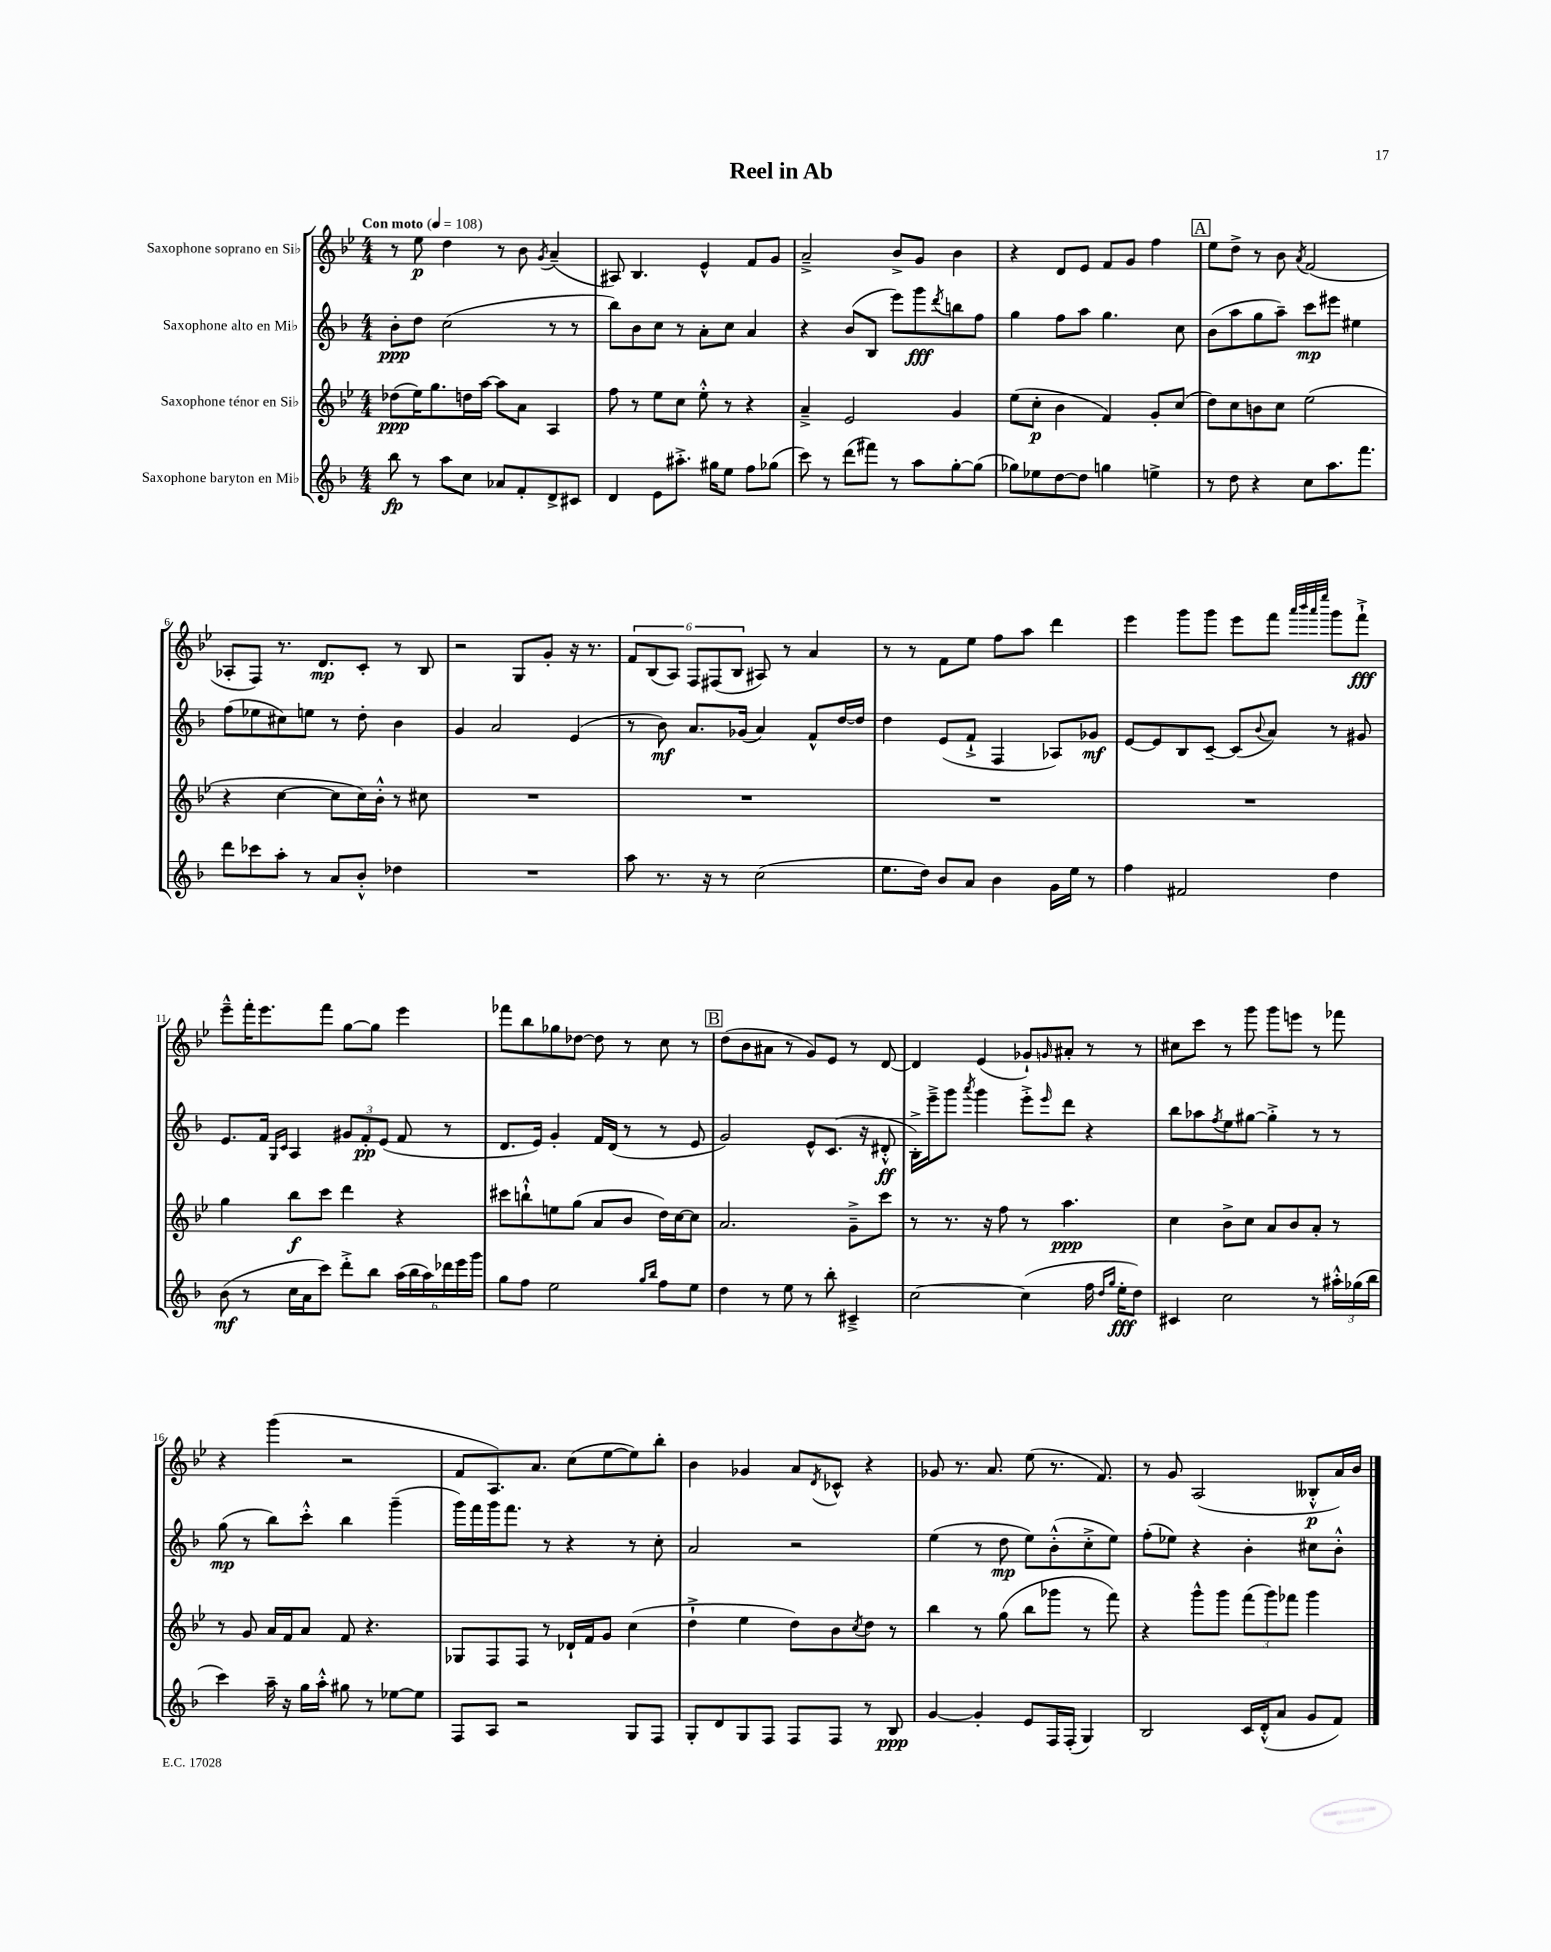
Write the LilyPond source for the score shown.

\header { title = "Reel in Ab" }
<<
\new StaffGroup <<
\new Staff = "s0" \with { instrumentName = "Saxophone soprano en Sib" } {
    \clef treble \key bes \major \numericTimeSignature \time 4/4 \tempo "Con moto" 4 = 108
    r8 ees''8\p d''4 r8 bes'8 \acciaccatura { g'8 } a'4--( |
    ais8) bes4. ees'4-^ f'8 g'8 |
    a'2---> bes'8-> g'8 bes'4 |
    r4 d'8 ees'8 f'8 g'8 f''4 |
    \mark \markup { \box "A" } ees''8 d''8-> r8 bes'8 \acciaccatura { a'8 } f'2( |
    aes8-. f8) r8. d'8.\mp c'8-. r8 bes8 |
    r2 g8 g'8-. r16 r8. |
    \tuplet 6/4 { f'8 bes8( a8) f8 fis8( bes8 } ais8) r8 a'4 |
    r8 r8 f'8 ees''8 f''8 a''8 d'''4 |
    ees'''4 g'''8 g'''8 ees'''8 f'''8 \grace { a'''32 bes'''32 a'''32 ees''''32 } g'''8 f'''8-!->\fff |
    ees'''8---^ f'''16-. ees'''8. f'''8 g''8~ g''8 ees'''4 |
    fes'''8 bes''8 ges''8 des''8~ des''8 r8 c''8 r8 |
    \mark \markup { \box "B" } d''8( bes'8 ais'8 r8 g'8) ees'8 r8 d'8~ |
    d'4 ees'4( ges'8-!) \grace { g'16 } ais'8-. r8 r8 |
    cis''8 c'''8 r8 g'''8 g'''8 e'''8 r8 fes'''8 |
    r4 g'''4( r2 |
    f'8 a8.) a'8. c''8( ees''8~ ees''8) bes''8-. |
    bes'4 ges'4 a'8 \acciaccatura { d'8 } ces'8-^ r4 |
    ges'8 r8. a'8. ees''8( r8. f'8.) |
    r8 g'8 a2( beses8-.-^\p a'16) bes'16 \bar "|." |
}
\new Staff = "s1" \with { instrumentName = "Saxophone alto en Mib" } {
    \clef treble \key f \major \numericTimeSignature \time 4/4
    bes'8-.\ppp d''8 c''2( r8 r8 |
    bes''8) bes'8 c''8 r8 a'8-. c''8 a'4 |
    r4 bes'8( bes8 e'''8) g'''8\fff \acciaccatura { d'''8 } b''8 f''8 |
    g''4 f''8 a''8 g''4. c''8 |
    \mark \markup { \box "A" } bes'8( a''8 g''8 a''8--) c'''8\mp eis'''8 eis''4 |
    f''8( ees''8 cis''8) e''8 r8 d''8-. bes'4 |
    g'4 a'2 e'4( |
    r8 bes'8\mf) a'8. ges'16( a'4) f'8-^ d''16~ d''16 |
    d''4 e'8( f'8-!-> f4 aes8) ges'8\mf |
    e'8~ e'8 bes8 c'8~-- c'8( \appoggiatura { bes'8 } a'8) r8 gis'8 |
    e'8. f'16 \grace { g16 c'16 } a4 \tuplet 3/2 { gis'8 f'8-.\pp e'8( } f'8 r8 |
    d'8. e'16) g'4-. f'16 d'16( r8 r8 e'8 |
    \mark \markup { \box "B" } g'2) e'8-^ c'8.( r16 dis'8-.-^\ff |
    bes16-.->) e'''16---> g'''8 \acciaccatura { a'''8 } g'''4 e'''8-.-> \grace { e'''16 } d'''8 r4 |
    bes''8 aes''8 \acciaccatura { f''8 } e''8 gis''8~ gis''4-.-> r8 r8 |
    g''8\mp( r8 bes''8) c'''8-.-^ bes''4 g'''4--( |
    g'''16) f'''16 g'''16 f'''8. r8 r4 r8 c''8-. |
    a'2 r2 |
    e''4( r8 d''8\mp e''8) bes'8-.-^( c''8-.-> e''8) |
    f''8-.( ees''8) r4 bes'4-. cis''8 bes'8-.-^ \bar "|." |
}
\new Staff = "s2" \with { instrumentName = "Saxophone ténor en Sib" } {
    \clef treble \key bes \major \numericTimeSignature \time 4/4
    des''8\ppp( ees''16) g''8. d''16 a''16~ a''8 a'8 a4 |
    f''8 r8 ees''8 c''8 ees''8-.-^ r8 r4 |
    a'4---> ees'2 g'4 |
    ees''8( c''8-.\p bes'4 f'4) g'8-. c''8( |
    \mark \markup { \box "A" } d''8) c''8 b'8 c''8 ees''2( |
    r4 c''4~ c''8 c''16) bes'16-.-^ r8 cis''8 |
    R1 |
    R1 |
    R1 |
    R1 |
    g''4 bes''8\f c'''8 d'''4 r4 |
    cis'''8 b''8-!-^ e''8 g''8( a'8 bes'8 d''16) c''16~ c''8 |
    \mark \markup { \box "B" } a'2. g'8---> c'''8 |
    r8 r8. r16 f''8 r8 a''4.\ppp |
    c''4 bes'8-> c''8 a'8 bes'8 a'8-. r8 |
    r8 g'8 a'16 f'16 a'8 f'8 r4. |
    ges8 f8 f8 r8 des'16-! f'16 g'8 c''4( |
    d''4-!-> ees''4 d''8) bes'8 \acciaccatura { c''8 } d''8 r8 |
    bes''4 r8 g''8( bes''8 ges'''8 r8 f'''8) |
    r4 g'''8-^ g'''8 \tuplet 3/2 { f'''8( g'''8) fes'''8 } g'''4 \bar "|." |
}
\new Staff = "s3" \with { instrumentName = "Saxophone baryton en Mib" } {
    \clef treble \key f \major \numericTimeSignature \time 4/4
    bes''8\fp r8 a''8 c''8 aes'8 f'8-. d'8-> cis'8 |
    d'4 e'8 ais''8.-.-> gis''16 e''8 f''8 ges''8( |
    c'''8) r8 d'''8( fis'''8) r8 a''8 g''8~-. g''8( |
    ges''8) ees''8 d''8~ d''8 g''4 e''4-> |
    \mark \markup { \box "A" } r8 d''8 r4 c''8 a''8. f'''8. |
    d'''8 ces'''8 a''8-. r8 a'8 bes'8-.-^ des''4 |
    R1 |
    a''8 r8. r16 r8 c''2( |
    e''8. d''16) bes'8 a'8 bes'4 g'16 e''16 r8 |
    f''4 fis'2 d''4 |
    bes'8\mf( r8 c''16 a'16 c'''8) d'''8-.-> bes''8 \tuplet 6/4 { a''16( bes''16 a''16) des'''16 e'''16 g'''16 } |
    g''8 f''8 e''2 \grace { g''16 bes''16 } f''8 e''8 |
    \mark \markup { \box "B" } d''4 r8 e''8 r8 bes''8-. cis'4---> |
    c''2~ c''4( f''16 \grace { d''16 g''16 } e''16-.\fff d''8) |
    cis'4 c''2 r8 \tuplet 3/2 { ais''16-.-^ ges''16( bes''16 } |
    c'''4) a''16-- r16 g''16 a''16-.-^ gis''8 r8 ees''8~ ees''8 |
    f8 a8 r2 g8 f8 |
    g8-. d'8 g8 f8 f8 f8 r8 bes8\ppp |
    g'4~ g'4-. e'8 f16 f16-.( g4) |
    bes2 c'16 d'16-.-^( a'8 g'8 f'8) \bar "|." |
}
>>
>>
